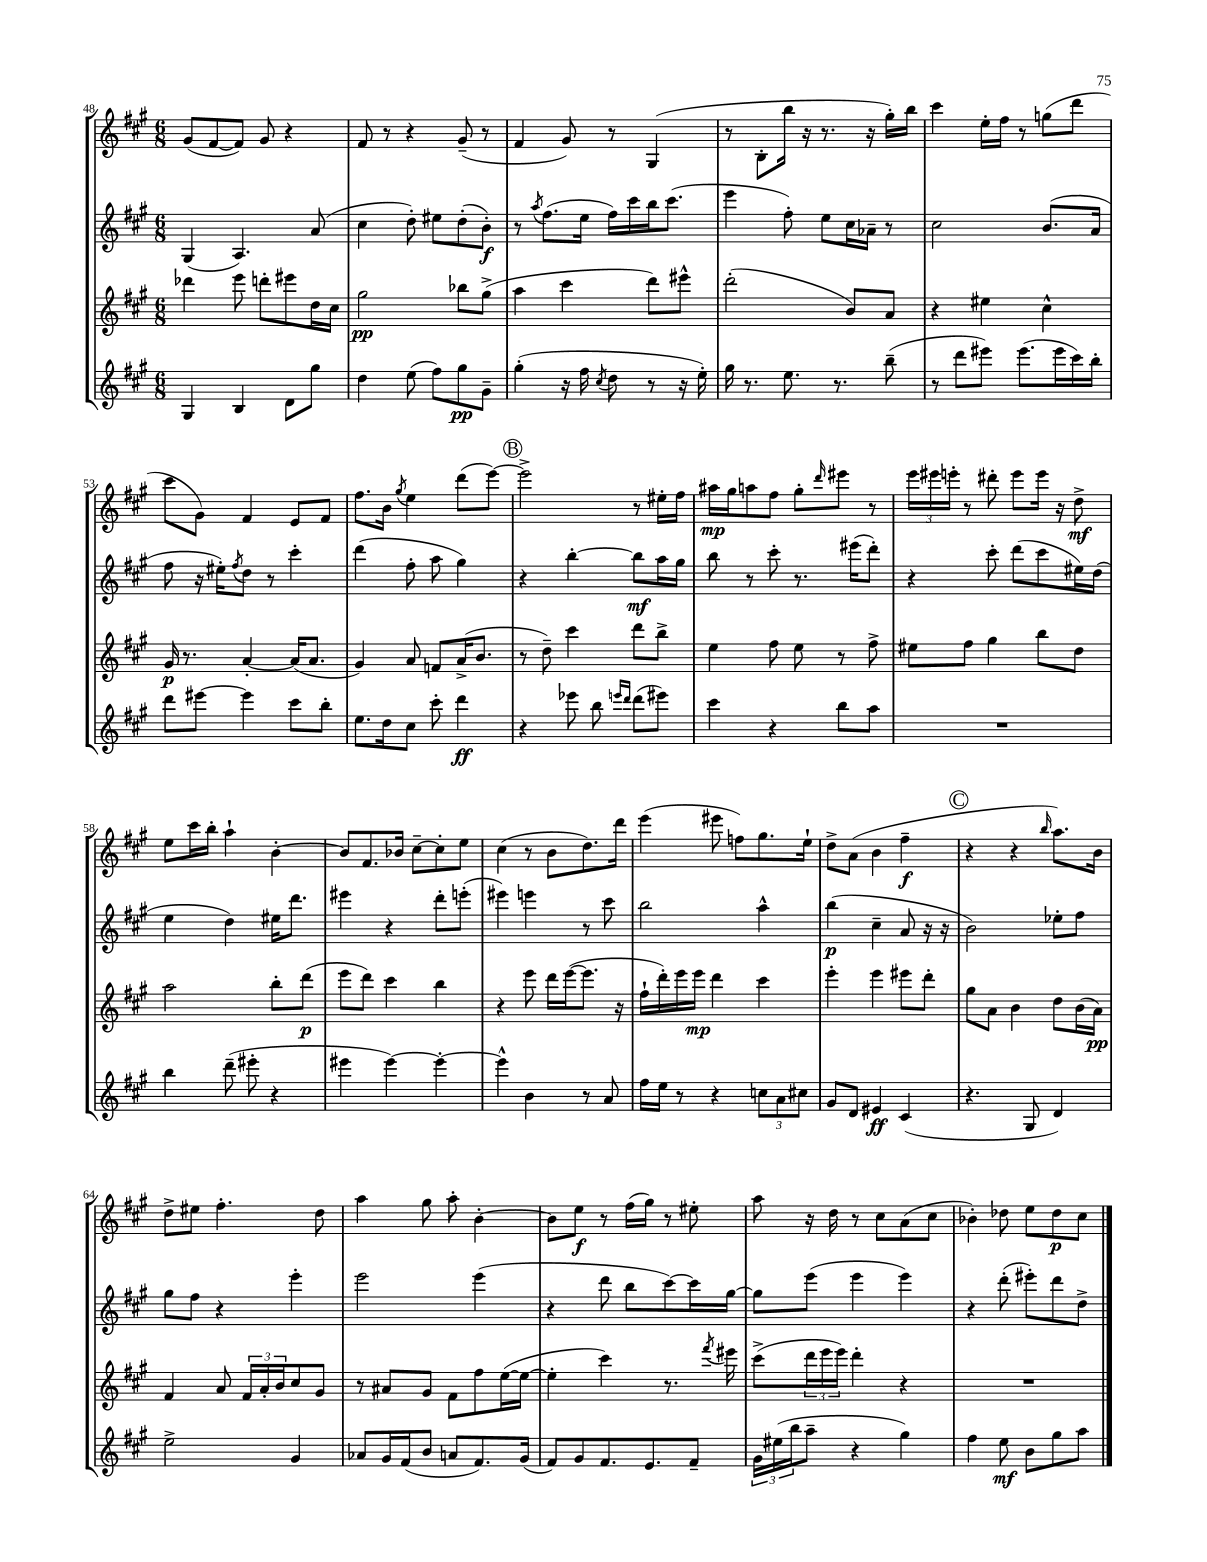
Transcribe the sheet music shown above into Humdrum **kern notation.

**kern	**kern	**kern	**kern
*staff4	*staff3	*staff2	*staff1
*clefG2	*clefG2	*clefG2	*clefG2
*k[f#c#g#]	*k[f#c#g#]	*k[f#c#g#]	*k[f#c#g#]
*M6/8	*M6/8	*M6/8	*M6/8
4G#	4ddd-	(4G#	(8g#
.	.	.	[8f#
4B	8eee	4.A)	8f#])
.	8ddd'	.	8g#
8d	8eee#	.	4r
8gg#	16dd	(8a	.
.	16cc#	.	.
=	=	=	=
4dd	2gg#	4cc#	8f#
.	.	.	8r
(8ee	.	8dd')	4r
8ff#)	.	8ee#	.
8gg#	8bb-	(8dd'	(8g#~
8g#~	(8gg#^	8b')	8r
=	=	=	=
(4gg#'	4aa	8r	4f#
.	.	8qaa	.
.	.	(8.ff#	.
16r	4ccc#	.	8g#)
16ff#	.	16ee	.
8qcc#	.	.	.
8dd	.	16ff#)	8r
.	.	16ccc#	.
8r	8ddd)	16bb	(4G#
.	.	(8.ccc#	.
16r	8eee#^^	.	.
16ee')	.	.	.
=	=	=	=
16gg#	(2ddd'	4eee	8r
8.r	.	.	.
.	.	.	8B'
8.ee	.	8ff#')	16bb
.	.	.	16r
.	.	8ee	8.r
8.r	.	.	.
.	8b)	16cc#	.
.	.	16a-~	16r
(8bb~	8a	8r	16gg#')
.	.	.	16bb
=	=	=	=
8r	4r	2cc#	4ccc#
8ddd	.	.	.
8eee#)	4ee#	.	16ee'
.	.	.	16ff#
(8.eee#	.	.	8r
.	4cc#^^	(8.b	(8gg
16eee#	.	.	.
16ccc#)	.	.	8ddd
16bb'	.	16a	.
=	=	=	=
8ddd	16g#	8ff#	8ccc#
.	8.r	.	.
[8eee#	.	16r	8g#)
.	.	16ee#')	.
.	.	8qff#	.
4eee#]	[4a'	8dd	4f#
.	.	8r	.
8ccc#	(16a]	4ccc#'	8e
.	8.a	.	.
8bb'	.	.	8f#
=	=	=	=
8.ee	4g#)	(4ddd	8.ff#
16dd	.	.	16b
.	.	.	8qgg#
8cc#	8a	8ff#'	4ee
8ccc#'	8f	8aa	.
4ddd	(16a^	4gg#)	(8ddd
.	8.b	.	.
.	.	.	[8eee)
=	=	=	=
4r	8r	4r	2eee^]
.	8dd~)	.	.
8eee-	4ccc#	[4bb'	.
8bb	.	.	.
16qqeee	.	.	.
16qqddd	.	.	.
(8ddd	8ddd	8bb]	8r
8eee#)	8bb^	16aa	16ee#'
.	.	16gg#	16ff#
=	=	=	=
4ccc#	4ee	8bb	16aa#
.	.	.	16gg#
.	.	8r	8aa
4r	8ff#	8ccc#'	8ff#
.	8ee	8.r	8gg#'
.	.	.	16qqddd
8bb	8r	.	8eee#
.	.	(16eee#	.
8aa	8ff#^	8ddd')	8r
=	=	=	=
2.r	8ee#	4r	24eee
.	.	.	24eee#
.	.	.	24eee'
.	8ff#	.	8r
.	4gg#	8ccc#'	8ddd#'
.	.	(8ddd	8eee
.	8bb	8ccc#	16eee
.	.	.	16r
.	8dd	16ee#)	8dd^
.	.	(16dd	.
=	=	=	=
4bb	2aa	4ee	8ee
.	.	.	16ccc#
.	.	.	16bb'
(8ddd~	.	4dd)	4aa`
8eee#'	.	.	.
4r	8bb'	16ee#	[4b'
.	.	8.ddd	.
.	(8ddd	.	.
=	=	=	=
4eee#	8eee	4eee#	8b]
.	8ddd)	.	8.f#
[4eee#)	4ccc#	4r	.
.	.	.	16b-
.	.	.	[8cc#~
4eee#'_	4bb	8ddd'	8cc#']
.	.	(8eee'	8ee
=	=	=	=
4eee#^^]	4r	4eee#)	(4cc#
4b	8eee	4eee	8r
.	16ddd	.	8b
.	([16eee	.	.
8r	8.eee]	8r	8.dd)
8a	.	8ccc#	.
.	16r	.	16ddd
=	=	=	=
16ff#	16ff#`	2bb	(4eee
16ee	16ddd')	.	.
8r	16eee	.	.
.	16eee	.	.
4r	4ddd	.	8eee#
.	.	.	8ff)
12cc	4ccc#	4aa^^	8.gg#
12a	.	.	.
12cc#	.	.	.
.	.	.	16ee`
=	=	=	=
8g#	4eee'	(4bb	8dd^
8d	.	.	(8a
4e#	4eee	4cc#~	4b
(4c#	8eee#	8a	4ff#~
.	8ddd'	16r	.
.	.	16r	.
=	=	=	=
4.r	8gg#	2b)	4r
.	8a	.	.
.	4b	.	4r
8G#	.	.	.
.	.	.	16qqbb
4d)	8dd	8ee-'	8.aa)
.	(16b	8ff#	.
.	16a)	.	16b
=	=	=	=
2ee^	4f#	8gg#	8dd^
.	.	8ff#	8ee#
.	8a	4r	4.ff#'
.	24f#	.	.
.	24a'	.	.
.	24b	.	.
4g#	8cc#	4eee'	.
.	8g#	.	8dd
=	=	=	=
8a-	8r	2eee	4aa
16g#	8a#	.	.
(16f#	.	.	.
8b	8g#	.	8gg#
8a	8f#	.	8aa'
8.f#)	8ff#	(4eee	[4b'
.	([16ee	.	.
(16g#	16ee_	.	.
=	=	=	=
8f#)	4ee']	4r	8b]
8g#	.	.	8ee
8.f#	4ccc#)	8ddd	8r
.	.	8bb	(16ff#
8.e	.	.	16gg#)
.	8.r	[8ccc#)	8r
8f#~	.	16ccc#]	8ee#'
.	8qfff#	.	.
.	16eee#	[16gg#	.
=	=	=	=
24g#	(8ccc#^	8gg#]	8aa
(24ee#	.	.	.
24bb	.	.	.
8aa~	24ddd	(8eee	16r
.	24eee	.	.
.	.	.	16dd
.	24eee)	.	.
4r	4ddd'	4eee	8r
.	.	.	8cc#
4gg#)	4r	4eee)	(8a
.	.	.	8cc#
=	=	=	=
4ff#	2.r	4r	4b-')
8ee	.	(8ddd'	8dd-
8b	.	8eee#')	8ee
8gg#	.	8ddd	8dd-
8aa	.	8dd^	8cc#
==	==	==	==
*-	*-	*-	*-
